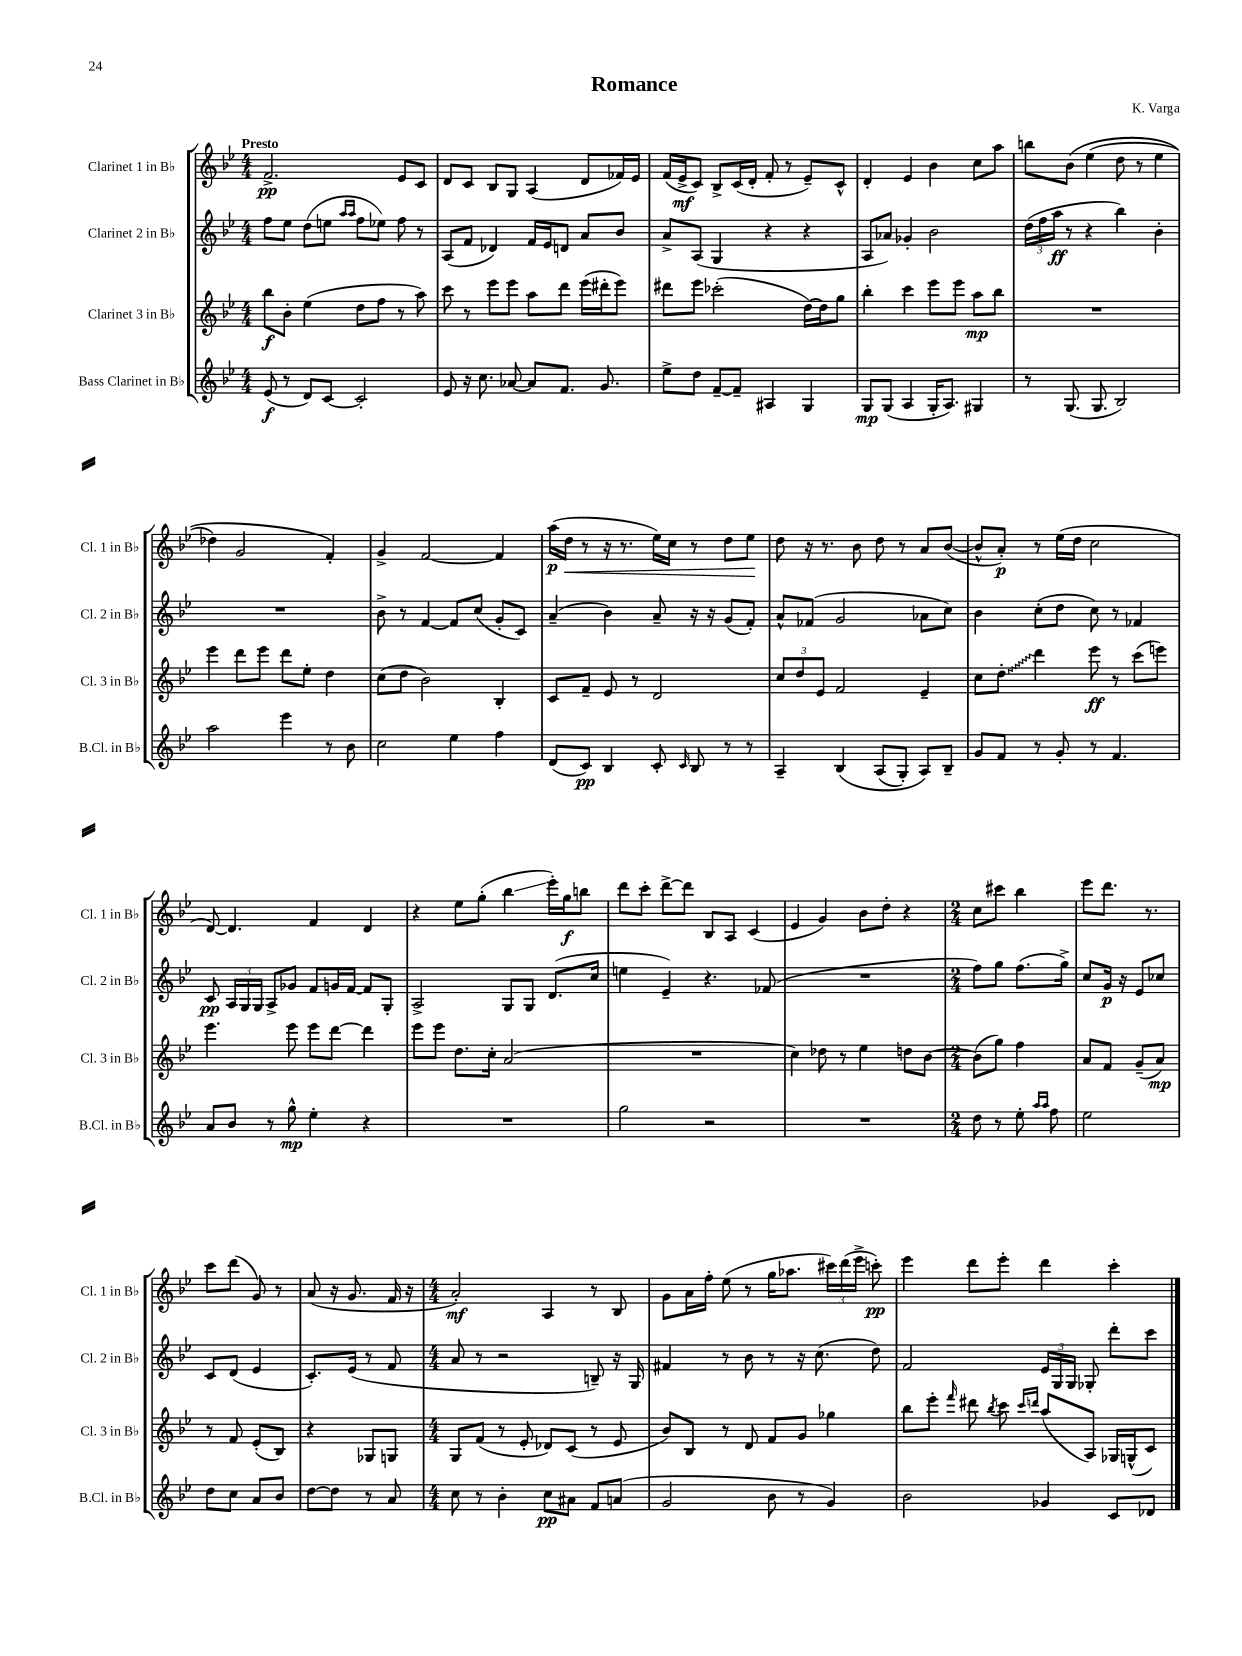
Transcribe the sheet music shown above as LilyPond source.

\header { title = "Romance" composer = "K. Varga" }
<<
\new StaffGroup <<
\new Staff = "s0" \with { instrumentName = "Clarinet 1 in Bb" shortInstrumentName = "Cl. 1 in Bb" } {
    \clef treble \key bes \major \numericTimeSignature \time 4/4 \tempo "Presto"
    \autoBeamOff f'2.->\pp ees'8[ c'8] |
    d'8[ c'8] bes8[ g8] a4( d'8[ fes'16) ees'16] |
    f'16[( ees'16->\mf c'8]) bes8[-> c'16( d'16]-. f'8-. r8 ees'8[--) c'8]-^ |
    d'4-. ees'4 bes'4 c''8[ a''8] |
    b''8[ bes'8]\( ees''4( d''8 r8 ees''4 |
    des''4) g'2 f'4-.\) |
    g'4-> f'2~ f'4 |
    a''16[\p( d''16]\< r8 r16 r8. ees''16[) c''16] r8 d''8[ ees''8]\! |
    d''8 r16 r8. bes'8 d''8 r8 a'8[ bes'8]~( |
    bes'8[-^ a'8]-.\p) r8 ees''16[( d''16] c''2 |
    d'8~) d'4. f'4 d'4 |
    r4 ees''8[ g''8]-.( bes''4\glissando ees'''16[-.) g''16\f b''8] |
    d'''8[ c'''8]-. d'''8[~-> d'''8] bes8[ a8] c'4( |
    ees'4 g'4) bes'8[ d''8]-. r4 |
    \numericTimeSignature \time 2/4 c''8[ cis'''8] bes''4 |
    ees'''8[ d'''8.] r8. |
    c'''8[ d'''8]( g'8) r8 |
    a'8( r16 g'8. f'16 r16 |
    \numericTimeSignature \time 4/4 a'2-.\mf) a4 r8 bes8 |
    g'8[ a'16 f''16]-. ees''8( r8 g''16[ aes''8.] \tuplet 3/2 { cis'''16[) d'''16( ees'''16]-> } c'''8-.\pp) |
    ees'''4 d'''8[ ees'''8]-. d'''4 c'''4-. \bar "|." |
}
\new Staff = "s1" \with { instrumentName = "Clarinet 2 in Bb" shortInstrumentName = "Cl. 2 in Bb" } {
    \clef treble \key bes \major \numericTimeSignature \time 4/4
    \autoBeamOff f''8[ ees''8] d''8[( e''8] \grace { a''16[ a''16] } f''8[ ees''8]) f''8 r8 |
    a8[( f'8] des'4) f'16[ ees'16 d'8] a'8[ bes'8] |
    a'8[-> a8]( g4 r4 r4 |
    a8[ aes'8]) ges'4-. bes'2 |
    \tuplet 3/2 { d''16[( f''16 a''16]\ff } r8 r4 bes''4) bes'4-. |
    R1 |
    bes'8-> r8 f'4~ f'8[ c''8]( g'8[-. c'8]) |
    a'4--( bes'4) a'8-- r16 r16 g'8[( f'8]-.) |
    a'8[-^ fes'8]( g'2 aes'8[ c''8]) |
    bes'4 c''8[-.( d''8] c''8) r8 fes'4 |
    c'8\pp \tuplet 3/2 { a16[ g16 g16] } a8[-> ges'8] f'8[ g'16 f'16]~ f'8[ g8]-. |
    a2-> g8[ g8] d'8.[( c''16] |
    e''4 ees'4--) r4. fes'8( |
    R1 |
    \numericTimeSignature \time 2/4 f''8[) g''8] f''8.[( g''16]->) |
    c''8[ g'16]\p r16 ees'8[ ces''8] |
    c'8[ d'8]( ees'4 |
    c'8.[-.) ees'16]( r8 f'8 |
    \numericTimeSignature \time 4/4 a'8 r8 r2 b8--) r16 g16 |
    fis'4 r8 bes'8 r8 r16 c''8.( d''8) |
    f'2 \tuplet 3/2 { ees'16[ g16 g16] } ges8-. d'''8[-. c'''8] \bar "|." |
}
\new Staff = "s2" \with { instrumentName = "Clarinet 3 in Bb" shortInstrumentName = "Cl. 3 in Bb" } {
    \clef treble \key bes \major \numericTimeSignature \time 4/4
    \autoBeamOff bes''8[\f bes'8]-. ees''4( d''8[ f''8] r8 a''8) |
    c'''8 r8 ees'''8[ ees'''8] a''8[ d'''8] ees'''16[( dis'''16-. ees'''8]) |
    dis'''8[ ees'''8] ces'''2-.( d''16[~) d''16 g''8] |
    bes''4-. c'''4 ees'''8[ ees'''8] a''8[\mp bes''8] |
    R1 |
    ees'''4 d'''8[ ees'''8] d'''8[ ees''8]-. d''4 |
    c''8[( d''8] bes'2) bes4-. |
    c'8[ f'8]-- ees'8 r8 d'2 |
    \tuplet 3/2 { c''8[ d''8 ees'8] } f'2 ees'4-- |
    c''8[ \once \override Glissando.style = #'zigzag d''8]-.\glissando d'''4 ees'''8\ff r8 c'''8[( e'''8]) |
    ees'''4. ees'''8 ees'''8[ d'''8]~ d'''4 |
    ees'''8[ ees'''8] d''8.[ c''16]-. a'2( |
    R1 |
    c''4) des''8 r8 ees''4 d''8[ bes'8]~ |
    \numericTimeSignature \time 2/4 bes'8[( g''8]) f''4 |
    a'8[ f'8] g'8[--( a'8]\mp) |
    r8 f'8 ees'8[-.( bes8]) |
    r4 ges8[ g8] |
    \numericTimeSignature \time 4/4 g8[ f'8]( r8 ees'8-. des'8[) c'8]( r8 ees'8 |
    bes'8[) bes8] r8 d'8 f'8[ g'8] ges''4 |
    bes''8[ ees'''8]-. \grace { f'''16 } dis'''8 \acciaccatura { bes''8 } c'''8 \grace { c'''16[ d'''16] } a''8[( a8]) ges16[ g16-^( c'8]) \bar "|." |
}
\new Staff = "s3" \with { instrumentName = "Bass Clarinet in Bb" shortInstrumentName = "B.Cl. in Bb" } {
    \clef treble \key bes \major \numericTimeSignature \time 4/4
    \autoBeamOff ees'8\f( r8 d'8[) c'8]~ c'2-. |
    ees'8 r16 c''8. aes'8~ aes'8[ f'8.] g'8. |
    ees''8[-> d''8] f'8[~-- f'8]-- ais4 g4 |
    g8[\mp g8]( a4 g16[-. a8.]) gis4 |
    r8 g8.( g8. bes2) |
    a''2 ees'''4 r8 bes'8 |
    c''2 ees''4 f''4 |
    d'8[( c'8]\pp) bes4 c'8-. \grace { c'16 } bes8 r8 r8 |
    a4-- bes4\( a8[( g8]-.) a8[\) bes8]-- |
    g'8[ f'8] r8 g'8-. r8 f'4. |
    a'8[ bes'8] r8 g''8-^\mp ees''4-. r4 |
    R1 |
    g''2 r2 |
    R1 |
    \numericTimeSignature \time 2/4 d''8 r8 ees''8-. \grace { a''16[ a''16] } f''8 |
    ees''2 |
    d''8[ c''8] a'8[ bes'8] |
    d''8[~ d''8] r8 a'8 |
    \numericTimeSignature \time 4/4 c''8 r8 bes'4-. c''8[\pp ais'8] f'8[ a'8]( |
    g'2 bes'8 r8 g'4) |
    bes'2 ges'4 c'8[ des'8] \bar "|." |
}
>>
>>
\layout { \context { \Score \remove "Bar_number_engraver" } }
